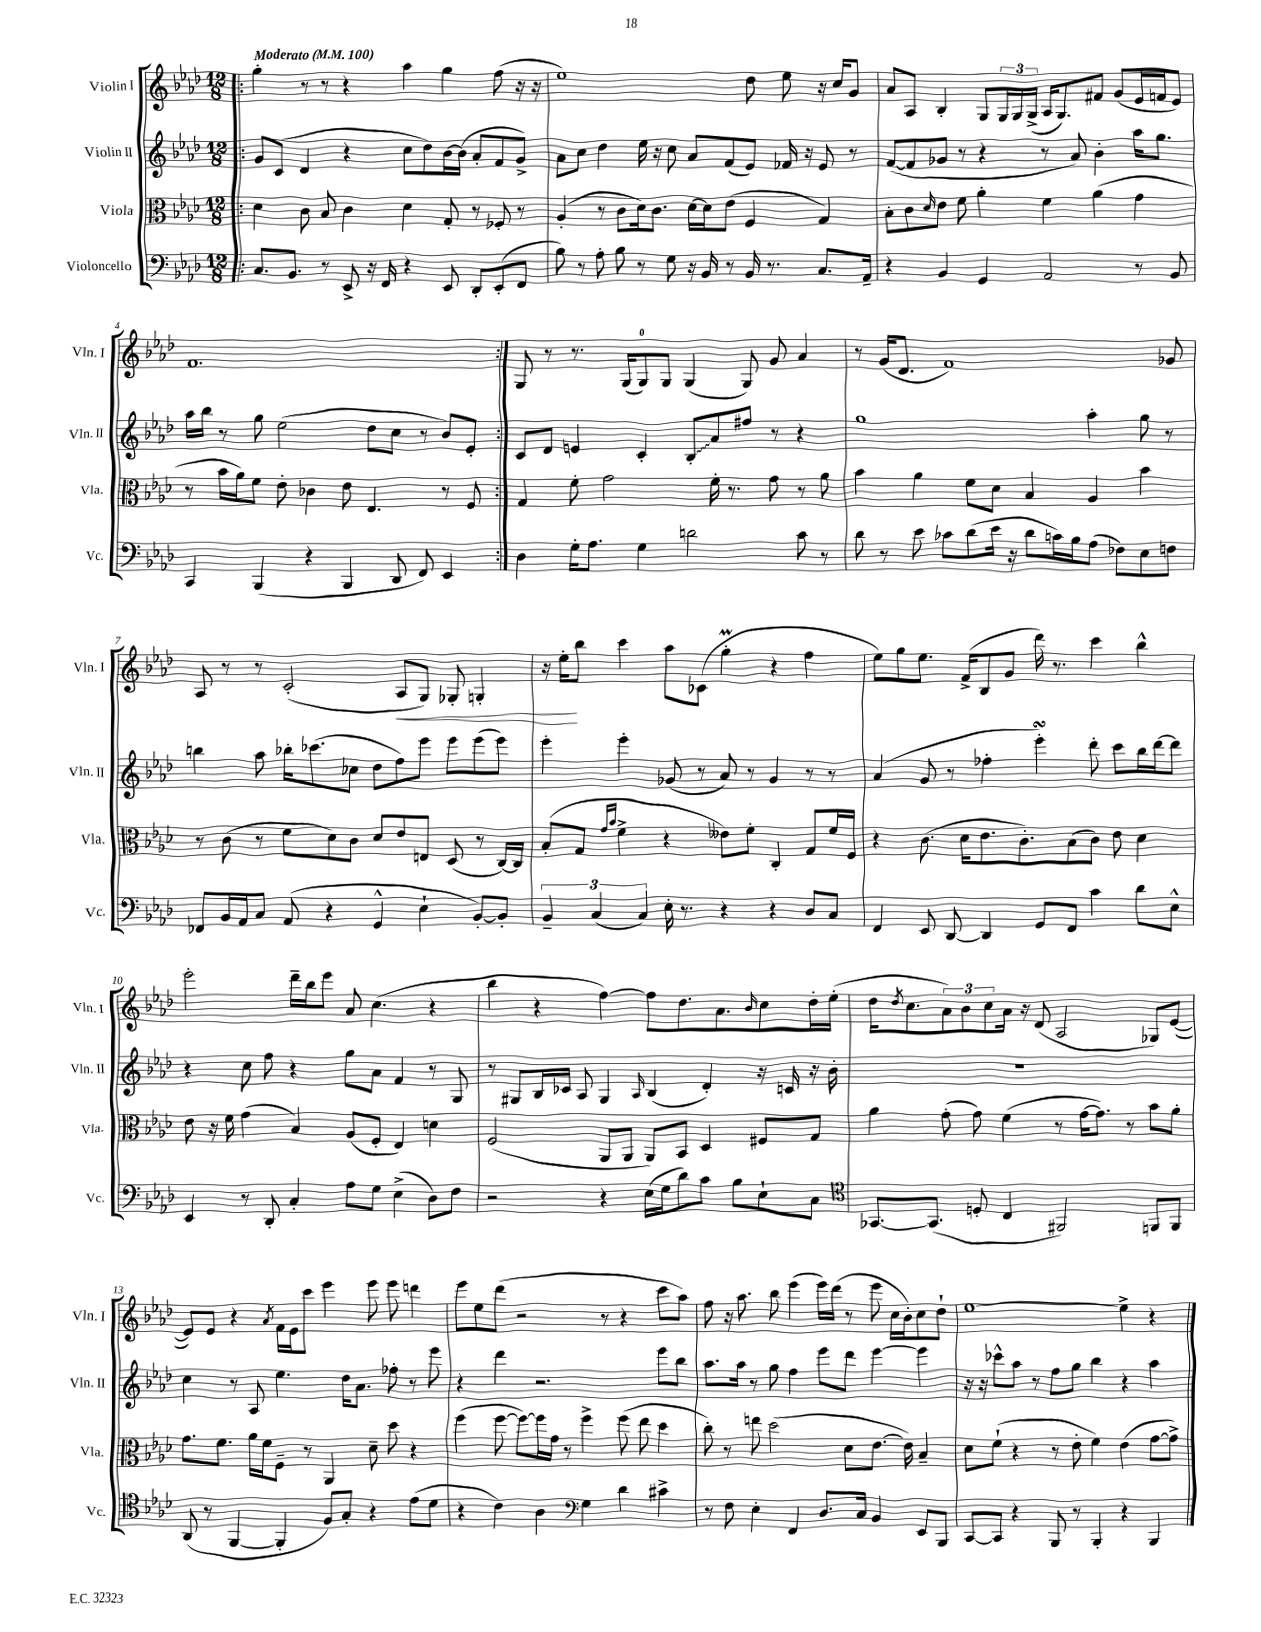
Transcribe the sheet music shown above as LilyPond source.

<<
\new StaffGroup <<
\new Staff = "s0" \with { instrumentName = "Violin I" shortInstrumentName = "Vln. I" } {
    \clef treble \key aes \major \numericTimeSignature \time 12/8 \tempo "Moderato" 4 = 100
    \repeat volta 2 { \bar ".|:" g''4-. r8 r8 r4 aes''4 g''4 f''8( r16 r16 |
    ees''1) des''8 ees''8 r16 c''16 g'8 |
    aes'8 aes8 bes4-. g8 \tuplet 3/2 { g16 g16 g16->( } aes16 g8.) fis'8 g'8( ees'16 f'16 ees'8) |
    f'1. | }
    g8 r8 r8. g16( g8-0) g8 g4( g8) g'8 aes'4 |
    r8 g'16( des'8. f'1) ges'8 |
    aes8 r8 r8 c'2-.( aes8\< g8) ges8-. g4-. |
    r16 ees''16-.\! bes''8 c'''4 aes''8 ces'8( g''4-.\prall r4 f''4 |
    ees''8) g''8 ees''8. f'16->( bes8 g'8 des'''16) r8. c'''4 bes''4-^ |
    ees'''2-. des'''16-- bes''16 ees'''8 aes'8 c''4.( r4 |
    bes''4 r4 f''4~) f''8 des''8. aes'8. \grace { bes'16 } c''8 des''16-. ees''16-.( |
    des''16 \acciaccatura { des''8 } c''8. \tuplet 3/2 { aes'8) bes'8 c''8 } aes'16 r16 des'8( aes2 ges8) ees'8~( |
    ees'8) ees'8 r4 \acciaccatura { aes'8 } f'16 ees'16 c'''8 ees'''4 ees'''8 ees'''8 d'''4 |
    ees'''8 ees''8 des'''8( r2 r8 r4 c'''8 aes''8) |
    f''8 r16 aes''8. bes''8 ees'''4( ees'''16) des'''16( r8 ees'''8 c''16 bes'16-.) c''8 des''8-! |
    ees''1~ ees''4-> r4 \bar "|." |
}
\new Staff = "s1" \with { instrumentName = "Violin II" shortInstrumentName = "Vln. II" } {
    \clef treble \key aes \major \numericTimeSignature \time 12/8
    \repeat volta 2 { \bar ".|:" g'8 c'8( des'4 r4 c''8 des''8) bes'16~ bes'16( aes'8-. f'8 g'8->) |
    aes'8 c''8 des''4 ees''16 r16 c''8 aes'8 f'8( ees'8) fes'16 r16 ees'8 r8 |
    f'8~( f'8 ges'8 r8 r4 r8 aes'8) bes'4-. aes''16 g''8. |
    aes''16 bes''16 r8 g''8 ees''2( des''8 c''8 r8 bes'8) ees'8-. | }
    c'8 des'8 e'4 c'4-. \once \override Glissando.style = #'zigzag bes8-.\glissando aes'8 fis''8 r8 r4 |
    g''1 aes''4-. g''8 r8 |
    b''4 aes''8 bes''16-. ces'''8.( ces''8 des''8 f''8) ees'''8 ees'''8 ees'''8( ees'''8) |
    ees'''4-. ees'''4-. ges'8( r8 aes'8) r8 ges'4 r8 r8 |
    aes'4( g'8 r8 fes''4-. ees'''4-.\turn) des'''8-. c'''8 bes''16 des'''16~ des'''8 |
    r4 c''8 f''8 r4 g''8 aes'8 f'4 r8 g8 |
    r8 gis8 bes16 ces'16 aes8 gis4 \grace { aes16 } bes4( des'4-.) r16 c'16 r16 bes'16-. |
    R1. |
    c''4 r8 aes8 ees''4. des''16 aes'8. fes''8-. r8 ees'''8 |
    r4 des'''4 r2. ees'''8 bes''8 |
    aes''8. aes''16 r8 g''8 f''4 ees'''8 des'''8 ees'''4~ ees'''4 |
    r16 r16 ces'''8-^ aes''8 r8 f''8 g''8 bes''4 r4 aes''4 \bar "|." |
}
\new Staff = "s2" \with { instrumentName = "Viola" shortInstrumentName = "Vla." } {
    \clef alto \key aes \major \numericTimeSignature \time 12/8
    \repeat volta 2 { \bar ".|:" des'4 c'8 bes8 c'4 des'4 g8-. r8 fes8-. r8 |
    aes4-.( r8 c'8 des'16) c'8. des'16~ des'16 ees'8( f4 g4) |
    bes8-. c'8 \grace { des'16 } ees'8 f'8 aes'4-. f'4 aes'4( g'4 |
    r8 bes'16 aes'16) f'8 ees'8-. ces'4 ees'8 ees4. r8 f8 | }
    g4 f'8-. g'2 f'16-. r8. g'8 r8 aes'8 |
    bes'4 aes'4 f'8 des'8 bes4 aes4 bes'4 |
    r8 c'8( r8 f'8 des'8) c'8 des'8 ees'8 e8 des8( r8 c16~) c16 |
    bes8-.( g8 \grace { g'16 bes'16 } f'4-> r4 eeses'8) f'8-. c4-. g8 f'16 f16 |
    r4 c'8.( des'16 ees'8. c'8.-.) bes8( c'8) ees'8 des'4 |
    ees'8 r16 f'16 g'4( bes4) aes8( f8-. ees4) d'4 |
    f2( aes,8 aes,8 aes,8) bes,8 des4 fis8 g8 |
    aes'4 g'8-.( g'8) f'4( r8 g'16~ g'8.) r8 bes'8 aes'8-. |
    g'8. f'8. aes'16 f'16 f8-- r8 aes,4 des'8-- des''8 r4 |
    f''4( f''8~ f''8~) f''16 g'16 r8 f''4-> f''8( ees''8 des''4 |
    c''8-.) r8 e''8 des''2( des'8 ees'8.~ ees'16) bes4-- |
    des'8 f'8-!( r4 r8 ees'8-. f'4) ees'4( g'8~ g'8->) \bar "|." |
}
\new Staff = "s3" \with { instrumentName = "Violoncello" shortInstrumentName = "Vc." } {
    \clef bass \key aes \major \numericTimeSignature \time 12/8
    \repeat volta 2 { \bar ".|:" c8. bes,8. r8 ees,8-> r16 f,16 r4 ees,8 des,8-. ees,8-.( f,8 |
    bes8) r8 aes8-. bes8 r8 g8 r16 bes,16 r8 bes,16 r8. c8. aes,16-- |
    r4 bes,4 g,4 aes,2 r8 bes,8 |
    c,4 bes,,4( r4 bes,,4 des,8 f,8) ees,4 | }
    des4 g16-. aes8. g4 d'2 c'8 r8 |
    des'8 r8 ees'8 ces'8 des'8( ees'16 r16 des'8 c'16) bes16 aes8( fes8) ees8 f8 |
    fes,8 bes,16 aes,16 c8 aes,8( r4 g,4-^ ees4-! bes,8~-.) bes,8-. |
    \tuplet 3/2 { bes,4-- c4( c4) } ees16-. r8. r4 r4 des8 c8 |
    f,4 ees,8 des,8~ des,4 g,8 f,8 c'4 des'8 ees8-^ |
    ees,4 r8 des,8-. c4-. aes8 g8 ees4->( des8) f8 |
    r2 r4 ees16( g16 des'8) c'8 bes8 ees8-! c8 |
    \clef tenor ges,8.~ ges,8.( d8-. c4 fis,2) f,8 f,8 |
    aes,8( r8 f,4~ f,4-. f8) g8-. r4 ees'8( des'8 |
    r4 c'4) aes4 \clef bass g4 des'4 cis'4-> |
    r8 f8 ees4-. f,4 des8. c16 bes,4 ees,8 bes,,8 |
    c,8~ c,8 r4 bes,,8 r8 bes,,4-. r4 bes,,4 \bar "|." |
}
>>
>>
